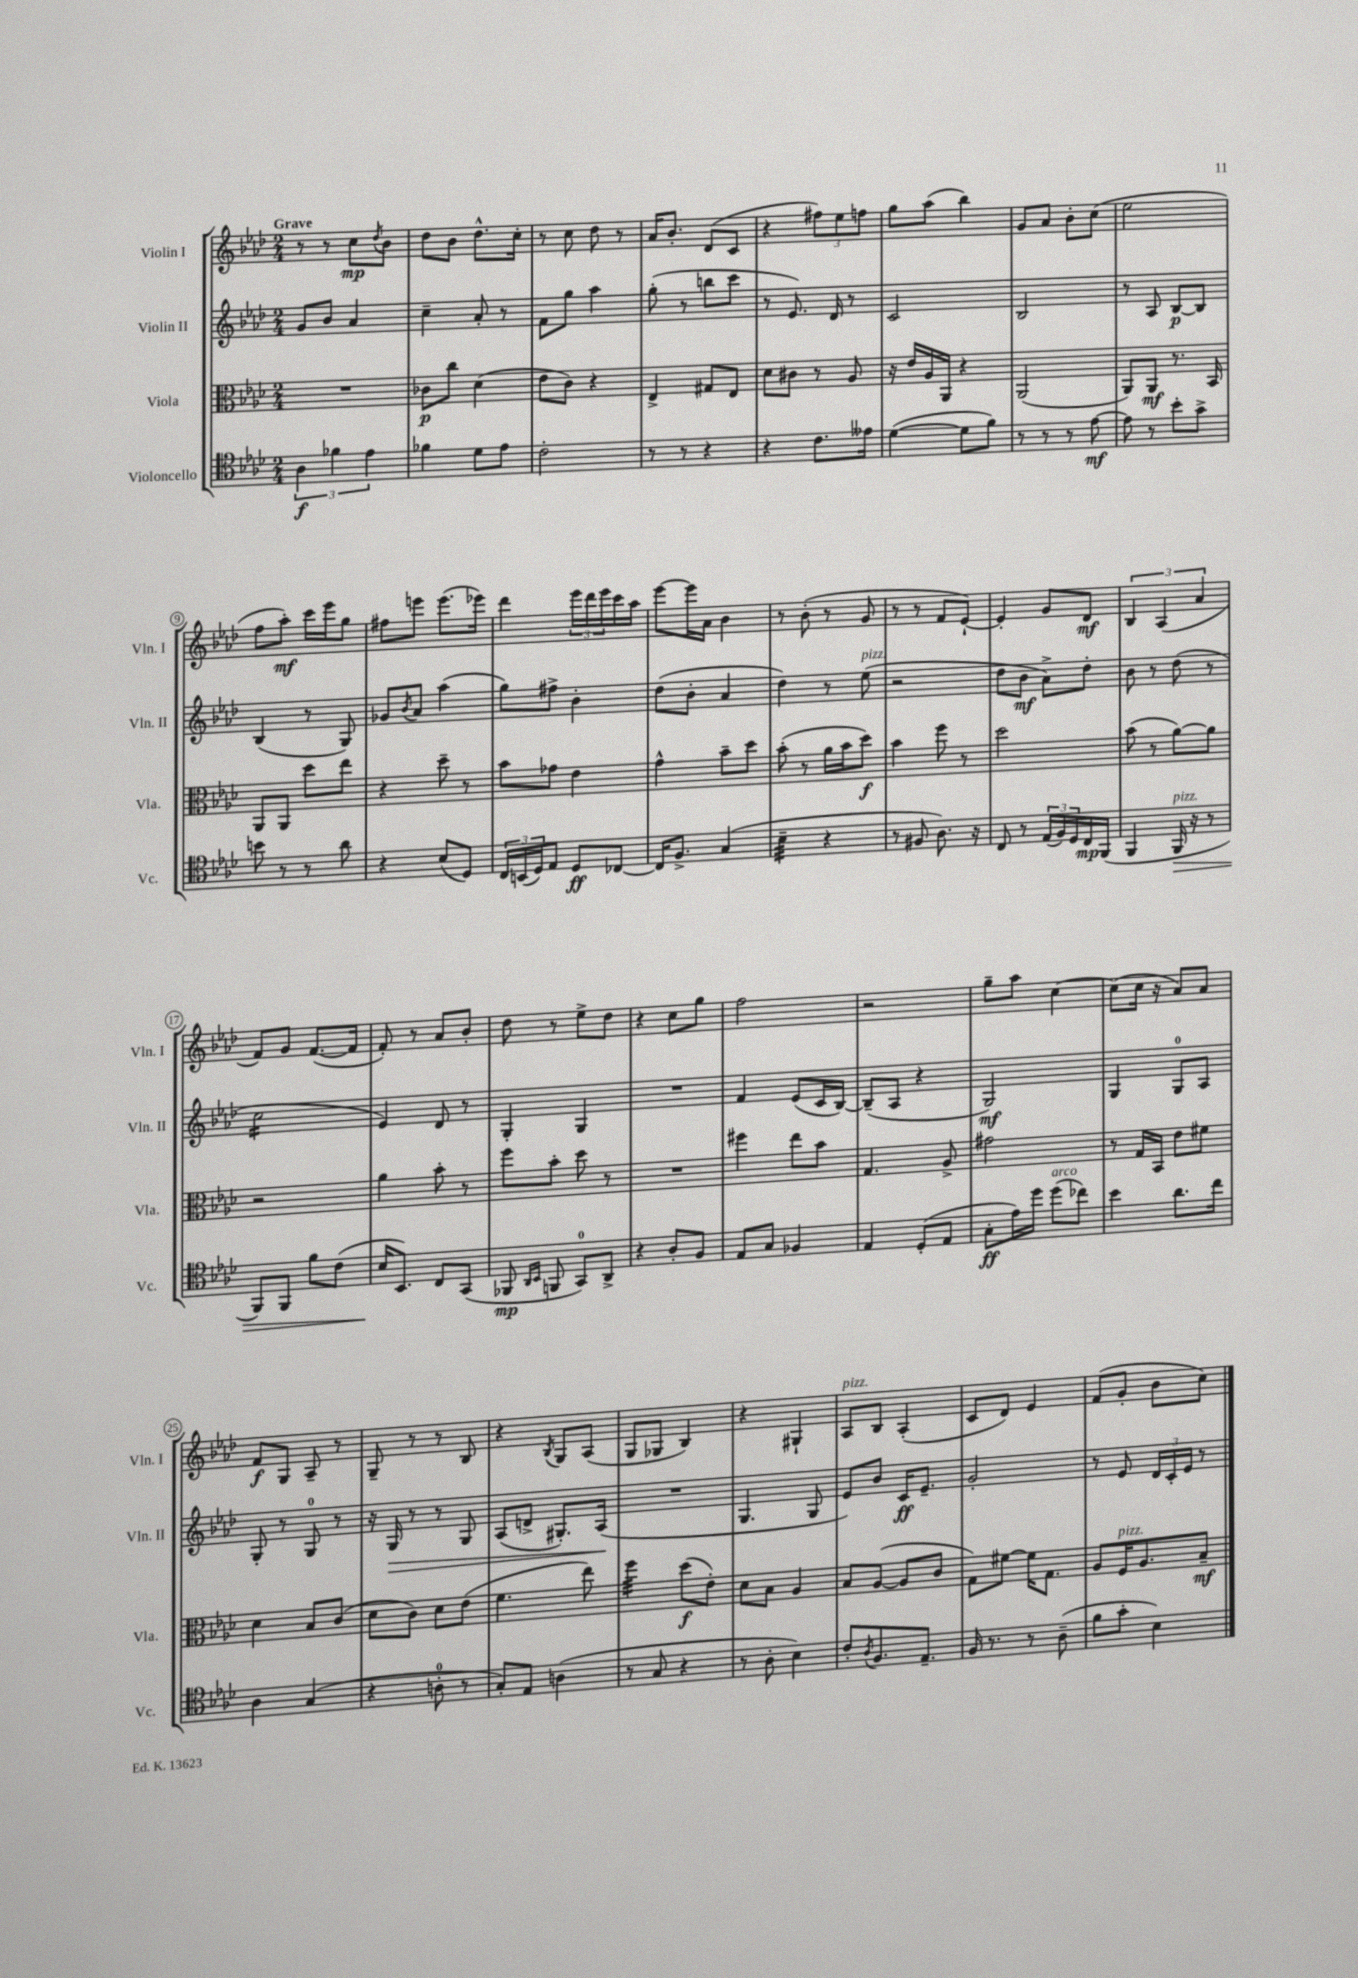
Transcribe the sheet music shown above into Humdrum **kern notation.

**kern	**kern	**kern	**kern
*staff4	*staff3	*staff2	*staff1
*clefC4	*clefC3	*clefG2	*clefG2
*k[b-e-a-d-]	*k[b-e-a-d-]	*k[b-e-a-d-]	*k[b-e-a-d-]
*M2/4	*M2/4	*M2/4	*M2/4
6A-	2r	8g	8r
.	.	8b-	8r
6f-	.	.	.
.	.	4a-	8cc
6e-	.	.	.
.	.	.	8qdd-
.	.	.	8b-
=	=	=	=
4f-	8c-	4cc~	8dd-
.	8cc	.	8b-
8d-	(4d-	8a-'	8.dd-^^
8e-	.	8r	.
.	.	.	16cc'
=	=	=	=
2c'	8e-	8f	8r
.	8c)	8gg	8cc
.	4r	4aa-	8dd-
.	.	.	8r
=	=	=	=
8r	4E-^	(8gg'	16a-
.	.	.	8.b-'
8r	.	8r	.
4r	8G#	8bb	(8d-
.	8E-	8ccc	8c
=	=	=	=
4r	8d-	8r	4r
.	8c#	8.e-)	.
8.c	8r	.	12ff#)
.	.	16d-	.
.	.	.	12ee-
.	8A-	8r	.
.	.	.	12ff
16e--	.	.	.
=	=	=	=
([4d-	16r	2c	8gg
.	16e-	.	.
.	16A-	.	(8aa-
.	16AA-	.	.
8d-]	4r	.	4bb-)
8f)	.	.	.
=	=	=	=
8r	(2AA-	2B-	8g
8r	.	.	8a-
8r	.	.	8b-'
[8e-	.	.	(8cc
=	=	=	=
8e-]	8AA-)	8r	2ee-
8r	8AA-	8A-	.
8b-'	8.r	[8B-	.
8g^	.	8B-]	.
.	16BB-	.	.
=	=	=	=
8b	8AA-	(4B-	8ff
8r	8AA-	.	8aa-')
8r	8dd-	8r	16ccc
.	.	.	16eee-
8a-	8ee-	8G)	8gg
=	=	=	=
4r	4r	8g-	8ff#
.	.	8qb-	.
.	.	8a-	8eee
(8B-	8dd-~	(4aa-	(8.eee
8D-)	8r	.	.
.	.	.	16eee-)
=	=	=	=
24C	8b-	8gg)	4ddd-
(24BB	.	.	.
24D-)	.	.	.
8E-	8g-	8ff#^	.
8D-	4e-	4b-'	24eee-
.	.	.	24ddd-
.	.	.	24eee-
[8C-	.	.	16ccc
.	.	.	16aa-
=	=	=	=
16C-]	4g^^	(8dd-	[8eee-
8.F^	.	.	.
.	.	8b-'	16eee-]
.	.	.	16a-
(4G	8b-~	4a-	4b-
.	8dd-	.	.
=	=	=	=
4B-~	(8b-'	4dd-)	8r
.	8r	.	(8b-'
4r	16a-	8r	8r
.	16b-	.	.
.	8dd-)	(8ee-	8g
=	=	=	=
8r	4b-	2r	8r
8F#	.	.	8r
8.A-)	8ff	.	8f
.	8r	.	[8e-`)
16r	.	.	.
=	=	=	=
8C	2dd-	8dd-	4e-']
8r	.	8b-	.
(24E-	.	8a-^)	8g
24F)	.	.	.
24D-	.	.	.
16C	.	8dd-'	8d-
(16FF	.	.	.
=	=	=	=
4FF	(8b-	8b-	6B-
.	8r	8r	.
.	.	.	(6A-
16FF	[8a-)	(8dd-	.
16r	.	.	.
.	.	.	6a-
8r	8a-]	8r	.
=	=	=	=
8FF)	2r	2cc	8f)
8FF	.	.	8g
8f	.	.	([8.f
(8c	.	.	.
.	.	.	16f]
=	=	=	=
16B-	4a-	4e-)	8f')
8.BB-)	.	.	.
.	.	.	8r
8C	8b-'	8d-	8a-
(8GG	8r	8r	8b-'
=	=	=	=
8FF-	8ff	4G'	8dd-
16qqAA-	.	.	.
16qqBB-	.	.	.
8FF	8b-'	.	8r
8GG)	8dd-	4G	8ee-^
8AA-^	8r	.	8dd-
=	=	=	=
4r	2r	2r	4r
8A-'	.	.	8cc
8F	.	.	8gg
=	=	=	=
8E-	4ff#	4f	2ff
8G	.	.	.
4F-	8ee-	(8e-	.
.	8b-	16c	.
.	.	[16B-)	.
=	=	=	=
4E-	4.G	(8B-~]	2r
.	.	8A-	.
(8D-'	.	4r	.
8E-	8A-^	.	.
=	=	=	=
8G'	2g#	2G)	8gg~
16e-)	.	.	8aa-
16dd-	.	.	.
(8dd-	.	.	[4cc
8cc-)	.	.	.
=	=	=	=
4b-	8r	4G	(8cc]
.	16G	.	16cc
.	16BB-	.	16r
8.a-	8e-	8G	8a-)
.	8f#	8A-	8a-
16cc	.	.	.
=	=	=	=
4A-	4d-	8G'	8f
.	.	8r	8G
(4G	8B-	8G	8A-~
.	(8c	8r	8r
=	=	=	=
4r	8d-	16r	8G~
.	.	16G	.
.	8c)	8r	8r
8A'	8d-	8r	8r
8r	(8e-	8G	8B-
=	=	=	=
8G')	4.f	(8A-	4r
8E-	.	8d^	.
.	.	.	8qB-
(4A	.	8.G#')	8G
.	8ee-)	.	(8A-
.	.	(16A-	.
=	=	=	=
8r	4ff	2r	8G
8G	.	.	8G-
4r	(8dd-	.	4B-)
.	8e-')	.	.
=	=	=	=
8r	8d-	4.G	4r
8A-'	8B-	.	.
4B-)	4A-	.	4G#`
.	.	8G	.
=	=	=	=
8c'	8B-	8e-)	8A-
8qA-	.	.	.
8.F	([8A-	8b-	8B-
.	8A-]	16c	(4A-'
8.E-~	.	8.e-~	.
.	8c	.	.
=	=	=	=
16F	8G)	2g'	8c
8.r	.	.	.
.	[8f#	.	8d-)
8r	16f#]	.	4e-
.	8.G	.	.
(8A-~	.	.	.
=	=	=	=
8f	8A-	8r	(8f
8g'	16F	8e-	8g'
.	8.A-	.	.
4B-)	.	24d-	8b-
.	.	24c'	.
.	.	24e-	.
.	8B-~	8r	8cc)
==	==	==	==
*-	*-	*-	*-
